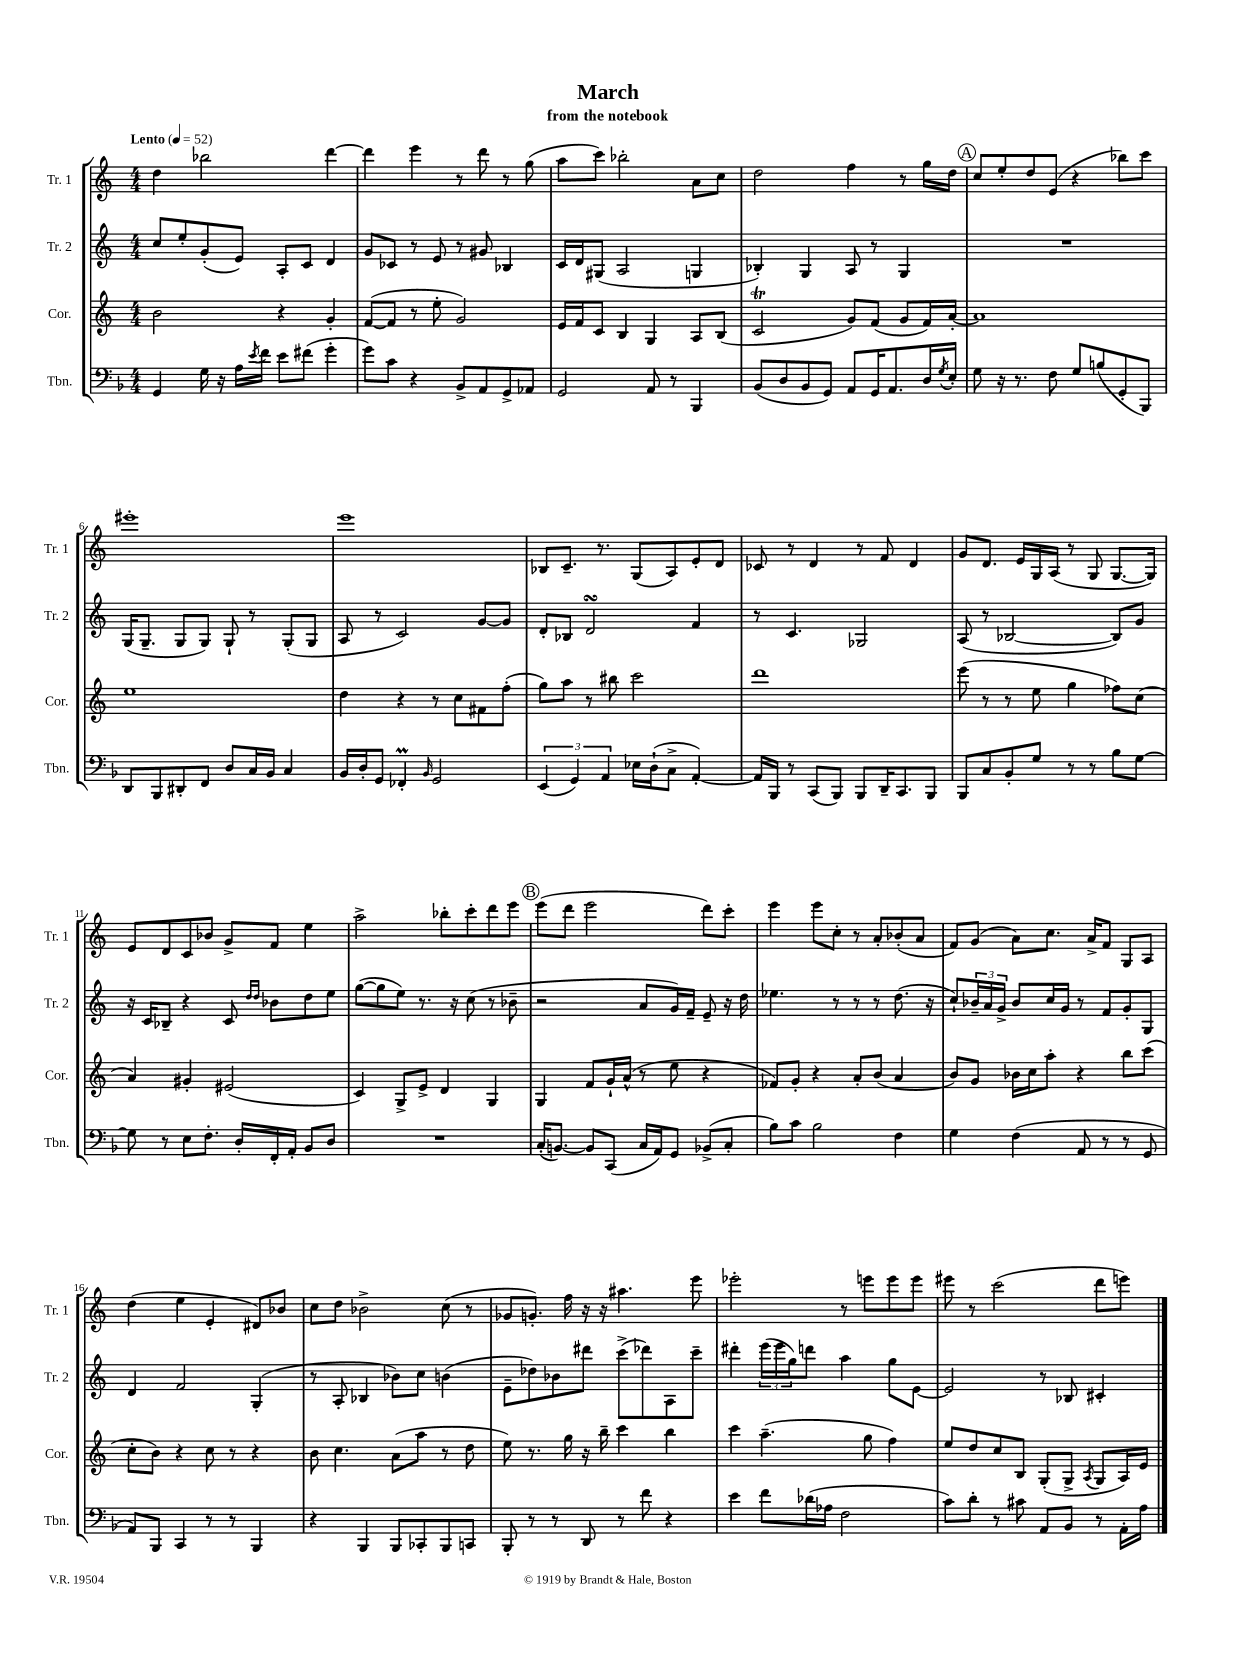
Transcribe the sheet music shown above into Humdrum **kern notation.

**kern	**kern	**kern	**kern
*part4	*part3	*part2	*part1
*staff4	*staff3	*staff2	*staff1
*I"Tbn.	*I"Cor.	*I"Tr. 2	*I"Tr. 1
*I'Tbn.	*I'Cor.	*I'Tr. 2	*I'Tr. 1
*clefF4	*clefG2	*clefG2	*clefG2
*k[b-]	*k[]	*k[]	*k[]
*M4/4	*M4/4	*M4/4	*M4/4
*MM52	*MM52	*MM52	*MM52
=1	=1	=1	=1
!	!	!	!LO:TX:a:B:t=Lento
4GG/	2b\	8cc/L	4dd\
.	.	8ee'/	.
16G\	.	(8g'/	2bb-X\
16r	.	.	.
16A\LL	.	8e/J)	.
8qe/	.	.	.
16f\JJ	.	.	.
8e\L	4r	8A'/L	.
(8f#X\J	.	8c/J	.
4g'\	4g'/	4d/	[4ddd\
=2	=2	=2	=2
8g\L)	([8f/L	8g/L	4ddd\]
8c\J	8f/J]	8c-X/J	.
4r	8r	8r	4eee\
.	8ee'\	8e/	.
8BB-^/L	2g/)	8r	8r
8AA/	.	8g#X/	8ddd\
8GG^/	.	4B-X/	8r
8AA-X/J	.	.	(8gg\
=3	=3	=3	=3
2GG/	16e/LL	16c/LL	8aa\L
.	16f/J	16d/J	.
.	8c/J	(8G#X/J	8ccc\J)
.	4B/	2A/	2bb-X'\
8AA/	4G/	.	.
8r	.	.	.
4BBB-/	8A/L	4Gn/	8a\L
.	(8B/J	.	8cc\J
=4	=4	=4	=4
(8BB-/L	2cT/	4B-X'/)	2dd\
8D/	.	.	.
8BB-/	.	4G/	.
8GG/J)	.	.	.
8AA/L	8g/L)	8A/	4ff\
16GG/K	(8f/J	8r	.
8.AA/	.	.	.
.	8g/L	4G/	8r
16D/L	16f/L)	.	16gg\LL
8qG/	.	.	.
16E'/JJ	[16a'/JJ	.	16dd\JJ
!!LO:REH:place=s1:t=A
=5	=5	=5	=5
8G\	1a]	1r	8cc/L
16r	.	.	8ee'/
8.r	.	.	.
.	.	.	8dd/
8F\	.	.	(8e/J
8G/L	.	.	4r
(8Bn/	.	.	.
8GG'/	.	.	8bb-X\L)
8BBB-/J)	.	.	8ccc\J
!!LO:LB:g=z
=6	=6	=6	=6
8DD/L	1ee	(16G/KL	1eee#X'
.	.	8.G~/J	.
8BBB-/	.	.	.
8DD#X'/	.	8G/L	.
8FF/J	.	8G/J)	.
8D/L	.	8G`/	.
16C/L	.	8r	.
16BB-/JJ	.	.	.
4C/	.	(8G'/L	.
.	.	8G/J	.
=7	=7	=7	=7
16BB-/LL	4dd\	8A/	1eee
16D'/J	.	.	.
8GG/J	.	8r	.
4FF-XM'/	4r	2c/)	.
16qqBB-/	.	.	.
2GG/	8r	.	.
.	8cc\L	.	.
.	8f#X\	[8g/L	.
.	(8ff'\J	8g/J]	.
=8	=8	=8	=8
(6EE/	8gg\L)	8d'/L	8B-X/L
.	8aa\J	8B-X/J	8.c~/J
6GG/)	.	.	.
.	8r	2dsSSS/	.
.	.	.	8.r
6AA/	.	.	.
.	8bb#X\	.	.
16E-X\LL	2ccc\	.	(8G/L
(16D`\J	.	.	.
8C^\J	.	.	8A/)
[4AA'/)	.	4f/	8e'/
.	.	.	8d/J
=9	=9	=9	=9
16AA/LL]	1ddd	8r	8c-X/
16BBB-/JJ	.	.	.
8r	.	4.c/	8r
(8CC/L	.	.	4d/
8BBB-/J)	.	.	.
8BBB-/L	.	2G-X/	8r
16DD~/K	.	.	8f/
8.CC/	.	.	.
.	.	.	4d/
8BBB-/J	.	.	.
=10	=10	=10	=10
8BBB-/L	(8eee\	(8A/	8g/L
8C/	8r	8r	8.d/J
8BB-'/	8r	[2B-X/	.
.	.	.	16e/LL
8G/J	8ee\	.	16G/
.	.	.	(16A/JJ
8r	4gg\	.	8r
8r	.	.	8G/
8B-\L	8ff-X\L)	8B-/L])	[8.G/L
[8G\J	(8cc\J	8g/J	.
.	.	.	16G/Jk])
!!LO:LB:g=z
=11	=11	=11	=11
8G\]	4a/)	16r	8e/L
.	.	16c/KL	.
8r	.	8B-X~/J	8d/
8E\L	4g#X'/	4r	8c/
8.F'\J	.	.	8b-X/J
.	(2e#X/	8c/	8g^/L
16D'/LL	.	.	.
.	.	16qqdd/LL	.
.	.	16qqdd/JJ	.
16FF'/	.	8b-X\L	8f/J
16AA'/JJ	.	.	.
8BB-/L	.	8dd\	4ee\
8D/J	.	8ee\J	.
=12	=12	=12	=12
1r	4c/)	([8gg\L	2aa^\
.	.	8gg\]	.
.	8G^/L	8ee\J)	.
.	8e^/J	8.r	.
.	4d/	.	8bb-X'\L
.	.	16r	.
.	.	(8cc\	8ccc'\
.	4G/	8r	8ddd\
.	.	8b-X~\	8eee\J
!!LO:REH:place=s1:t=B
=13	=13	=13	=13
(16C'/KL	4G/	2r	(8eee\L
[8.BBn/J)	.	.	.
.	.	.	8ddd\J
8BB/L]	8f/L	.	2eee\
(8CC/J	16g`/L	.	.
.	(16a^^/JJ	.	.
16C/LL	8r	8a/L	.
16AA/J)	.	.	.
8GG/J	8ee\	16g/L)	.
.	.	16f~/JJ	.
(8BB-X^/L	4r	8e~/	8ddd\L)
8C'/J	.	16r	8ccc'\J
.	.	16dd\	.
=14	=14	=14	=14
8B-\L)	8f-X/L)	4.ee-X\	4eee\
8c\J	8g'/J	.	.
2B-\	4r	.	8eee\L
.	.	8r	8cc'\J
.	8a'/L	8r	8r
.	(8b/J	8r	8a'/L
4F\	4a/	(8.dd\	(8b-X'/
.	.	.	8a/J
.	.	16r	.
=15	=15	=15	=15
4G\	8b/L)	8cc`/L)	8f/L)
.	8g/J	24b-X~/L	(8g/J
.	.	24a/	.
.	.	24g^/JJ	.
(4F\	16b-X\LL	8b-/L	8a\L)
.	16cc\J	.	.
.	8aa'\J	16cc/L	8.cc\J
.	.	16g/JJ	.
8AA/	4r	8r	.
.	.	.	16a^/KL
8r	.	8f/L	8f/J
8r	8bb\L	8g'/	8G/L
8GG/	(8ccc\J	8G/J	8A/J
!!LO:LB:g=z
=16	=16	=16	=16
8AA/L)	8cc'\L	4d/	(4dd\
8BBB-/J	8b\J)	.	.
4CC/	4r	2f/	4ee\
8r	8cc\	.	4e'/
8r	8r	.	.
4BBB-/	4r	(4G'/	8d#X/L)
.	.	.	8b-X/J
=17	=17	=17	=17
4r	8b\	8r	8cc\L
.	4.cc\	8A'/	8dd\J
4BBB-/	.	4B-X/	2b-X^\
8BBB-/L	(8a\L	8b-X\L)	.
8CC-X'/	8aa\J	8cc\J	.
8BBB-/	8r	(4bn\	(8cc\
8CCn/J	8dd\	.	8r
=18	=18	=18	=18
8BBB-'/	8ee\)	8e~\L	8g-X/L
8r	8.r	8dd-X\)	8.gn'/J)
8r	.	8b-X\	.
.	16gg\	.	16ff\
8DD/	16r	8ddd#X\J	16r
.	16bb~\	.	16r
8r	4ccc\	(8ccc^\L	4.aa#X\
8f\	.	8ddd-X\)	.
4r	4bb\	8A\	.
.	.	8ccc~\J	8eee\
=19	=19	=19	=19
4e\	4ccc\	4ddd#X'\	2eee-X'\
8f\L	(4.aa~\	(24eee\LL	.
.	.	24eee\	.
.	.	24gg\J)	.
(16d-X\L	.	8dddn\J	.
16A-X\JJ	.	.	.
2F\	.	4aa\	8r
.	8gg\	.	8eeen\L
.	4ff\)	8gg\L	8eee\
.	.	[8e\J	8eee\J
=20	=20	=20	=20
8c\L)	8ee/L	2e/]	8eee#X\
8d'\J	8dd/	.	8r
8r	8cc/	.	(2ccc\
8c#X\	8B/J	.	.
8AA/L	(8G'/L	8r	.
8BB-/J	8G^/J	8B-X/	.
.	8qA/	.	.
8r	8G/L	4c#X'/	8ddd\L
16AA'\LL	16A/L)	.	8eeen\J)
16A\JJ	16e/JJ	.	.
==	==	==	==
*-	*-	*-	*-
